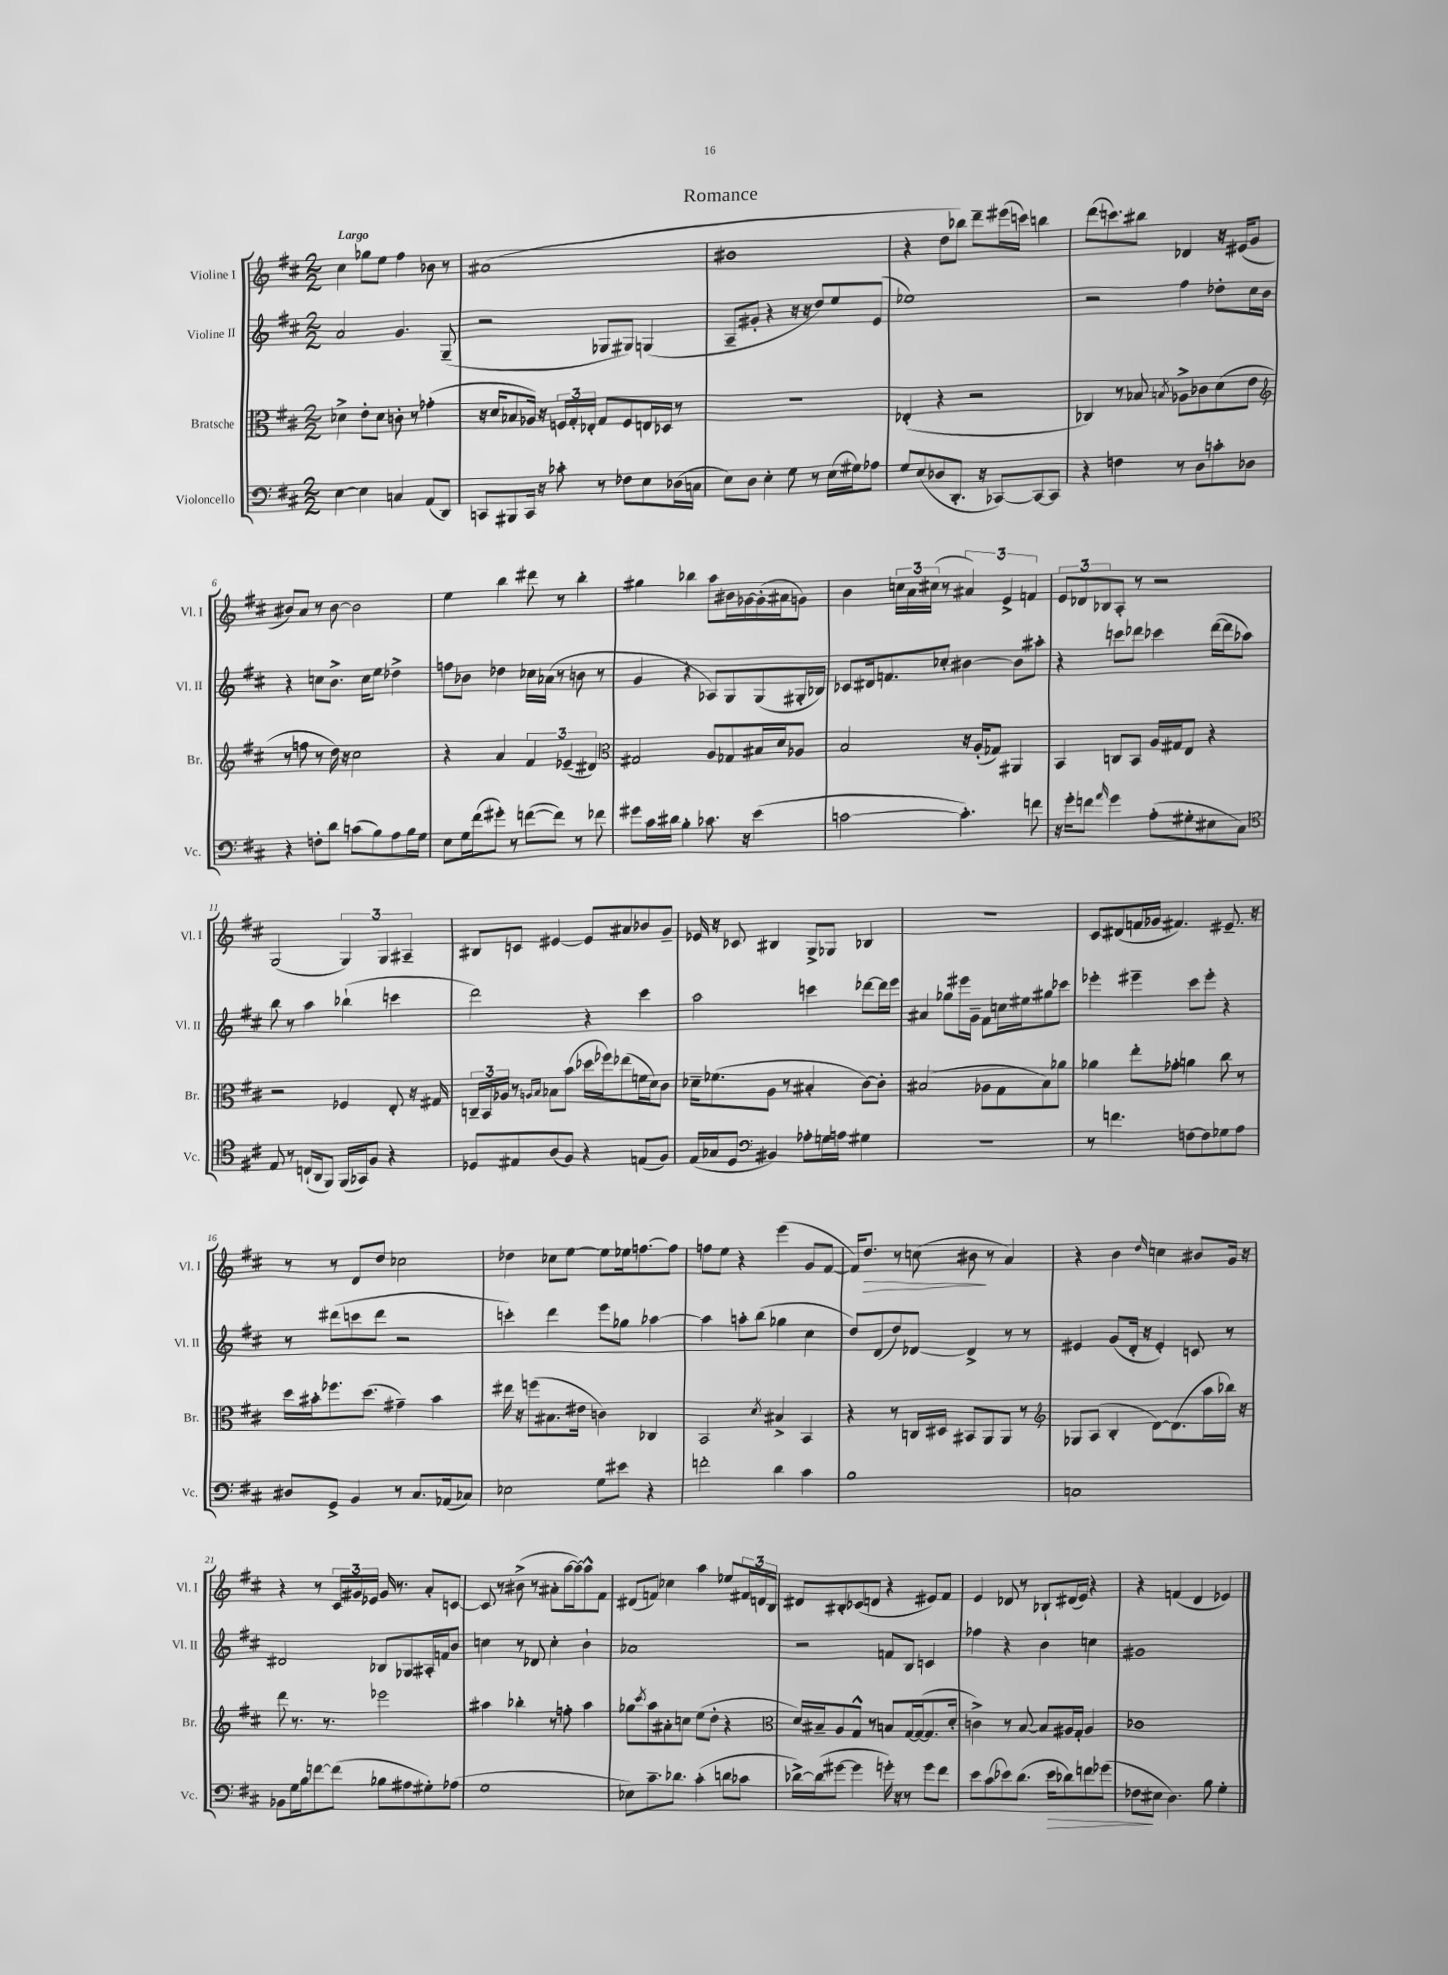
\header { title = "Romance" }
<<
\new StaffGroup <<
\new Staff = "s0" \with { instrumentName = "Violine I" shortInstrumentName = "Vl. I" } {
    \clef treble \key d \major \numericTimeSignature \time 2/2 \tempo "Largo"
    cis''4 ges''8 e''8 fis''4 bes'8 r8 |
    ais'1( |
    bis'1 |
    r4 d''8 bes''8) d'''8-- eis'''16( c'''16) b''4 |
    d'''8.( c'''8.) bis''8 des'4 r16 eis'16( g'8 |
    bis'8) a'8 r8 bis'8~ bis'2 |
    e''4 b''4 dis'''8 r8 b''4-. |
    gis''4 bes''4 a''8 bis'16 ges'16~ ges'16-.( ais'16 g'8) |
    b'4 \tuplet 3/2 { c''16 a'16 cis''16( } r8 \tuplet 3/2 { ais'4) e'4-> f'4 } |
    \tuplet 3/2 { e'8 des'8 bes8 } a8-. r8 r2 |
    g2( \tuplet 3/2 { g4) g4 ais4-- } |
    bis8 c'8 eis'4~ eis'8 ais'8 bes'8 g'8-- |
    ees'16 r16 ces'8 bis4 g8-> ges8 bes4 |
    R1 |
    cis'8 dis'8( f'16 ges'16 fis'4.) eis'8.-- r16 |
    r8 r8 d'8 d''8 ces''2 |
    des''4 ces''8 e''8~ e''8 ees''16 f''8.~ f''8 |
    f''8 e''8 r4 e'''4( g'8 fis'8~ |
    fis'16) d''8.\> r8 c''8( bis'8\! r8 a'4) |
    r4 b'4 \grace { d''16 } c''4 bis'8 g'16 r16 |
    r4 r8 \tuplet 3/2 { cis'16 gis'16 ees'16 } gis'16 r8. a'8-. c'8~ |
    c'8 r8 bis'8->( r8 ais'8-. a''16~ a''16~) a''8-^ fis'8 |
    dis'8( f'8) ces''4 a''4 ees''8 \tuplet 3/2 { fis'16 d'16 b16 } |
    dis'8 bis8-. ces'8( d'8 r4 eis'8) fis'8 |
    e'4 des'8 r8 bes8-! dis'16( e'16) r4 |
    r4 f'4( d'4 ees'4) \bar "|." |
}
\new Staff = "s1" \with { instrumentName = "Violine II" shortInstrumentName = "Vl. II" } {
    \clef treble \key d \major \numericTimeSignature \time 2/2
    a'2 g'4. g8--( |
    r2 ges8 gis8) g4( |
    a8-- gis'8-. r4 r16 r16 d''8) e''8 e'8( |
    ees''1) |
    r2 fis''4 des''8-. cis''16 b'16 |
    r4 c''8 b'8.-> c''16 e''8 des''4-> |
    f''8 bes'8 des''4 ces''16 aes'16( r8 b'8 r8 |
    g'4 r4 aes8) g8 g8( gis16-. bes16) |
    ces'8 dis'16 f'8. ces''8-. bis'4~ bis'8 ais''8-. |
    r4 c'''8 des'''8 ces'''4 des'''16~( des'''16 aes''8) |
    b''8 r8 a''4 bes''4-!( c'''4 |
    d'''2) r4 cis'''4 |
    a''2 c'''4 des'''8~ des'''16 e'''16 |
    ais'4 ges''8 eis'''16 g'16-- fis'8 c''16 eis''16 gis''8 ces'''8 |
    ees'''4-. eis'''4-- cis'''8 eis'''8-. r4 |
    r8 dis'''8( c'''8 dis'''8 r2 |
    c'''4-.) d'''4 e'''8 ges''8 aes''4~ |
    aes''4 a''8-. b''8( ges''4 cis''4 |
    d''8) d'8( d''8) des'8~ des'4-> r8 r8 |
    eis'4 g'8( d'16-. r16 eis'4-.) c'8 r8 |
    dis'2 bes8 ges8 ais16-. f'16 b'8 |
    c''4 r8 des'8 c''4-. b'4-! |
    aes'1 |
    r2 f'8 b8 c'4 |
    fes''4 r4 b'4 c''4 |
    gis'1 \bar "|." |
}
\new Staff = "s2" \with { instrumentName = "Bratsche" shortInstrumentName = "Br." } {
    \clef alto \key d \major \numericTimeSignature \time 2/2
    des'4-> e'8-. des'8 c'8-. r8 ges'4-.( |
    r16 d'16 bes8 aes16) r16 \tuplet 3/2 { f16 g16-. ees16-. } g8 f8 e16 des16 r8 |
    r1 |
    ees4-.( r4 r2 |
    ces4) r8 bes8 \acciaccatura { b8 } aes8-> ces'8 d'8( e'8 |
    \clef treble r8 f''8 r8 d''16) r16 cis''2 |
    r4 a'4 \tuplet 3/2 { fis'4 ees'4--( dis'4) } |
    \clef alto gis2 a8 ges8 bis16 d'16 aes8 |
    b2 r16 a16-.( ges8) ais,4 |
    b,4 c8 b,8 a16 gis16 e8 r4 |
    r2 fes4 e8-. r16 gis16 |
    \tuplet 3/2 { c16-- b,16 aes16 } r8 \grace { a16 b16 } bes8 b'8( des''16 fes''16) ees''8( f'16 d'16) cis'8 |
    des'16-- fes'8.( a8 r8 bis4-. cis'8~) cis'8-. |
    bis2( aes8 g8 bis8) aes'8 |
    aes'4 e''8-. ges'8-. a'4 cis''8 r8 |
    d''16 bis'16-. fes''8. d''8.( gis'4--) bis'4 |
    eis''16 r16 f''8( bis8. eis'16 c'4) ces4 |
    b,2 \acciaccatura { d'8 } bis4-> b,4 |
    r4 r8 c16 dis16 bis,8 a,8 a,8 r8 |
    \clef treble ges8 a8( b4-. d'8~) d'8.( a''16 bes''16) r16 |
    d'''8 r8. r8. ees'''2 |
    ais''4 bes''4-. r8 f''8-. ais''4 |
    ges''8 \acciaccatura { cis'''8 } a''8 ais'8-. c''8 e''8( d''8-. r4 |
    \clef alto d'16) bis16-- a8 g8-^ r8 b8 g16~ g16~( g8. d'16-. |
    c'4->) r8 b8~ b8 ais16 g16-. ais4 |
    ces'1 \bar "|." |
}
\new Staff = "s3" \with { instrumentName = "Violoncello" shortInstrumentName = "Vc." } {
    \clef bass \key d \major \numericTimeSignature \time 2/2
    e4~ e4 c4 a,8( d,8) |
    c,8 bis,,8 c,16 r16 ces'8-. r8 fes8 e8 des16( c16 |
    e8) d8 e4-. g8 r8 e16( gis16) aes8 |
    g8 e8( des8 d,8.-. r16 ces,8~) ces,8~ ces,8 |
    r4 f4 r8 d8 c'8-. des8 |
    r4 f8-. d'8 c'8( b8) a8 b16 g16 |
    e8 g16 fis'16( gis'8-.) r8 f'8~( f'8) r8 fes'8 |
    gis'8 cis'16 dis'16 b4-. ces'8. r16 e'4( |
    c'2~ c'4.-.) f'8 |
    r16 g'16-. f'8 \grace { a'16 } g'4 a8-.( gis8-. eis8 cis8) |
    \clef tenor e8 r8 c16-!( a,16 fis,8) fis,16( ges,16) fis8 r4 |
    des8 eis8 a8( fis8) r4 e8( fis8) |
    e16( ges16 d8 \clef bass bis,4) aes8-. g16 a16 gis4 |
    r1 |
    r8 f'4. f8~ f8 ges8 a8 |
    dis8 g,8-> b,4 r8 cis8. aes,16( ces8) |
    ees2 g8 eis'8 r4 |
    f'2-. d'4 cis'4 |
    b1 |
    c1 |
    bes,8 g16 b16 f'8~ f'8( bes8 ais8 gis8-.) aes8( |
    g1 |
    ees8) cis'8.-- des'8. cis'4-.( d'8 ces'8 |
    des'16~->) des'16( gis'8~ gis'4 g'16-.) r16 r8 g'8 fis'8 |
    e'8 cis'8( ees'8) d'8.( ees'16\> des'8) f'8 ges'8( |
    fes8\! eis8 d4.) b8 g4-. \bar "|." |
}
>>
>>
